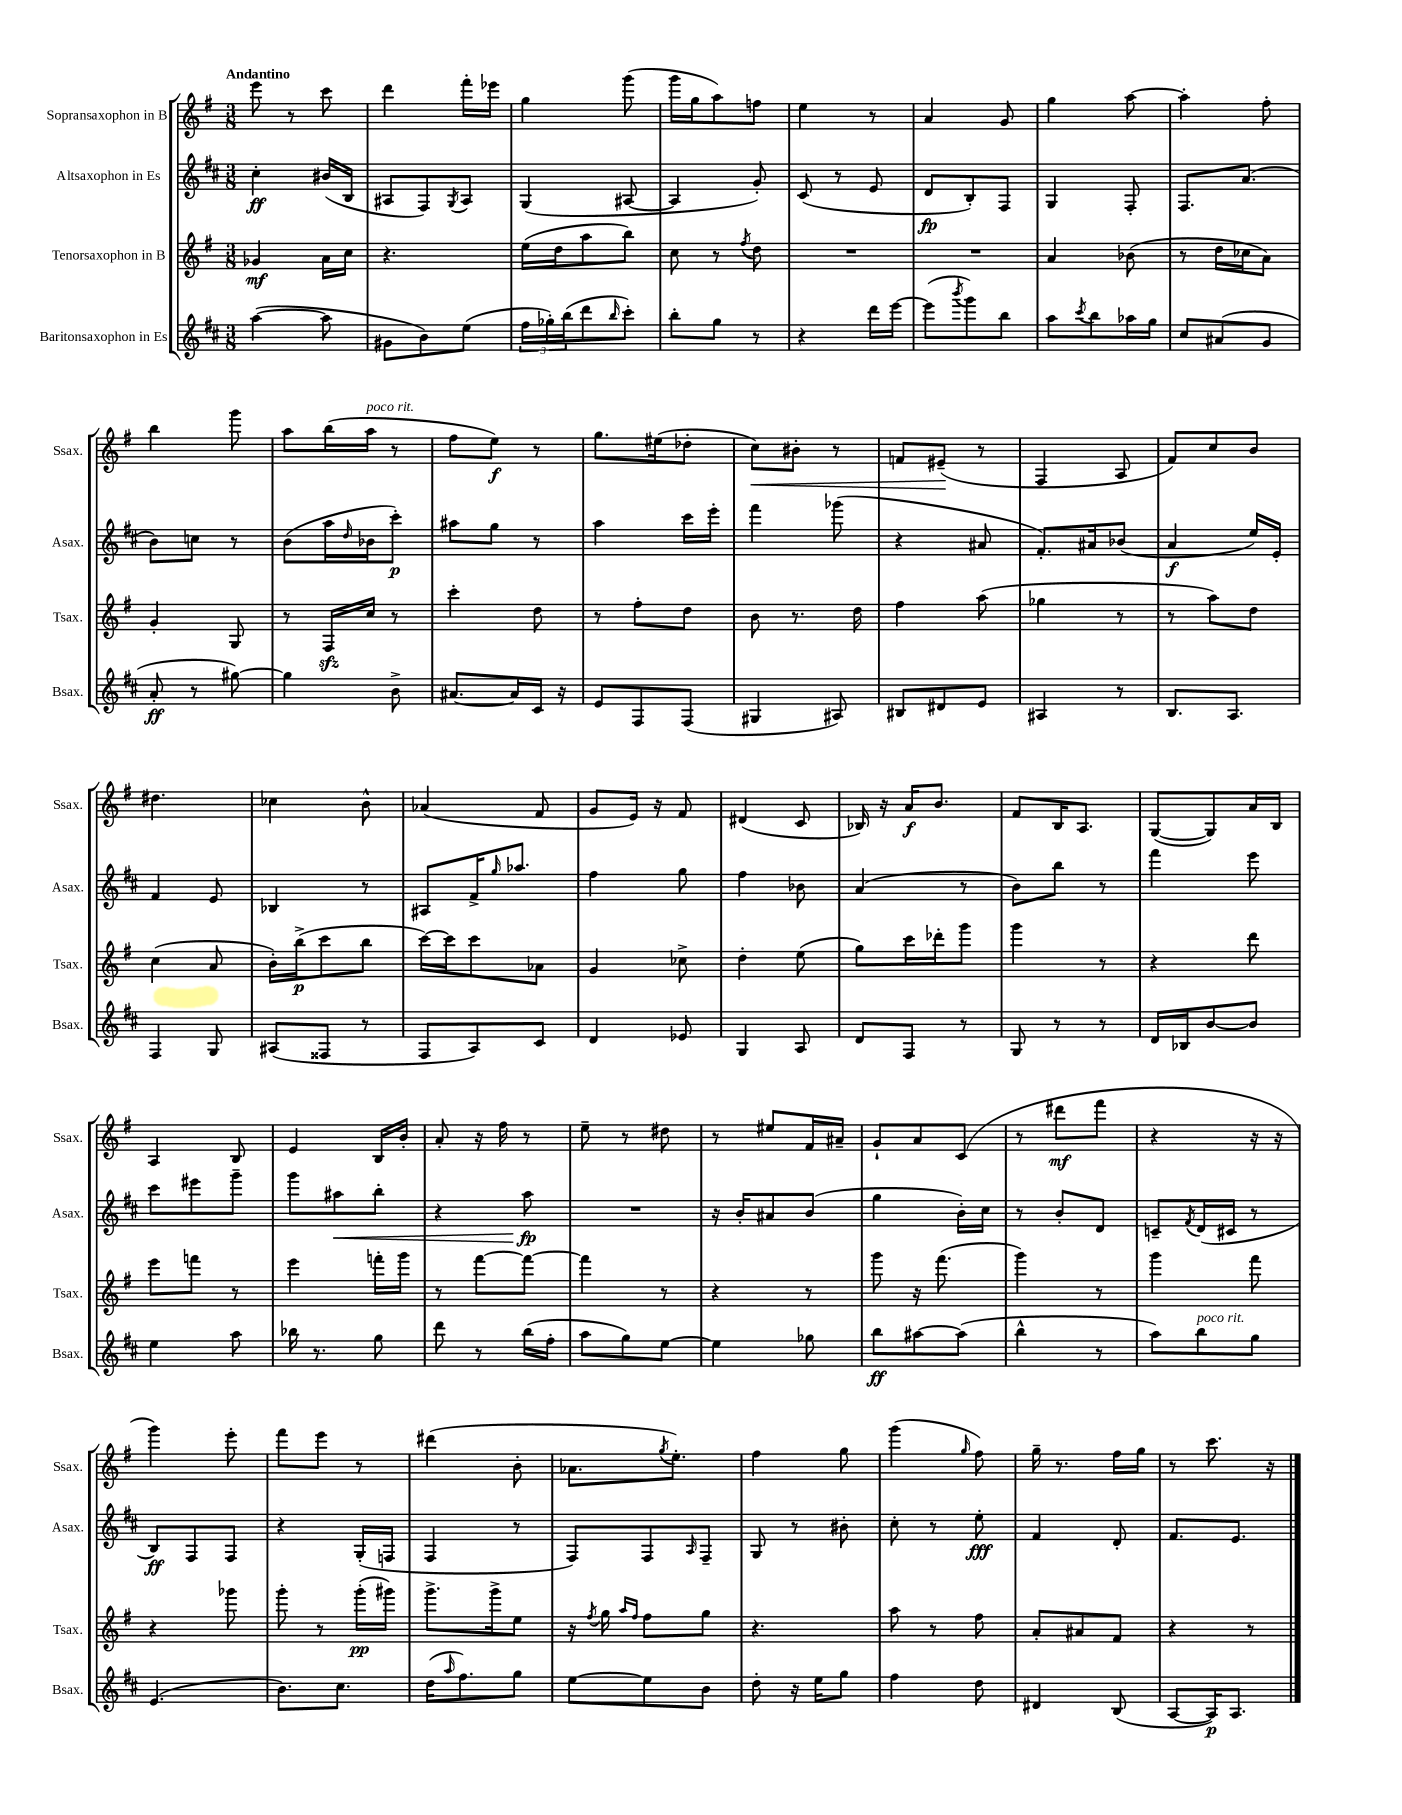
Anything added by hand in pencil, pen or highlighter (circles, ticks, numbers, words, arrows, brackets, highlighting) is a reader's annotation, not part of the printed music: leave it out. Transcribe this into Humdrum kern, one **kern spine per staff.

**kern	**kern	**kern	**kern
*staff4	*staff3	*staff2	*staff1
*clefG2	*clefG2	*clefG2	*clefG2
*k[f#c#]	*k[f#]	*k[f#c#]	*k[f#]
*M3/8	*M3/8	*M3/8	*M3/8
([4aa	4g-	4cc#'	8eee
.	.	.	8r
8aa]	16a	(16b#	8ccc
.	16cc	16B	.
=	=	=	=
8g#	4.r	8A#	4ddd
8b)	.	8F#)	.
.	.	8qG	.
(8ee	.	8A#	16fff#'
.	.	.	16eee-
=	=	=	=
24ff#	(16ee	(4G	4gg
24gg-')	.	.	.
.	16dd	.	.
(24bb	.	.	.
8ddd	8aa	.	.
16qqbb	.	.	.
8ccc#')	8bb)	[8A#	(8ggg
=	=	=	=
8bb'	8cc	4A#]	16ggg
.	.	.	16gg
8gg	8r	.	8aa)
.	8qff#	.	.
8r	8dd	8g')	8ff
=	=	=	=
4r	4.r	(8c#	4ee
.	.	8r	.
16ddd	.	8e	8r
[16eee	.	.	.
=	=	=	=
(8eee]	4.r	8d	4a
8qbbb	.	.	.
8ggg)	.	8B')	.
8bb	.	8F#	8g
=	=	=	=
8aa	4a	4G	4gg
8qccc#	.	.	.
8bb	.	.	.
16aa-	(8b-	8F#'	[8aa
16gg	.	.	.
=	=	=	=
8cc#	8r	8.F#	4aa']
(8a#	16dd	.	.
.	16cc-	(8.a	.
8g	8a)	.	8ff#'
=	=	=	=
8a'	4g'	8b)	4bb
8r	.	8cc	.
[8gg#)	8G	8r	8ggg
=	=	=	=
4gg#]	8r	(8b	8aa
.	16F#	16aa	(16bb
.	.	16qqdd	.
.	16cc	16b-	16aa
8b^	8r	8ccc#')	8r
=	=	=	=
[8.a#	4ccc'	8aa#	8ff#
.	.	8gg	8ee)
16a#]	.	.	.
16c#	8dd	8r	8r
16r	.	.	.
=	=	=	=
8e	8r	4aa	8.gg
8F#	8ff#'	.	.
.	.	.	(16ee#
(8F#	8dd	16ccc#	8dd-'
.	.	16eee'	.
=	=	=	=
4G#	8b	4fff#	8cc)
.	8.r	.	8b#'
8A#)	.	(8ggg-	8r
.	16dd	.	.
=	=	=	=
8B#	4ff#	4r	8f
8d#	.	.	(8e#~
8e	(8aa	8a#	8r
=	=	=	=
4A#	4gg-	8.f#')	4F#
.	.	16a#	.
8r	8r	(8b-	8A
=	=	=	=
8.B	8r	4a	8f#)
.	8aa)	.	8cc
8.A	.	.	.
.	8dd	16ee)	8b
.	.	16e'	.
=	=	=	=
4F#	(4cc	4f#	4.dd#
8G	8a	8e	.
=	=	=	=
(8A#	16b')	4B-	4cc-
.	(16bb^	.	.
8F##	8ccc	.	.
8r	8bb	8r	8b^^
=	=	=	=
8F#	[16ccc)	8A#	(4a-
.	16ccc]	.	.
8A)	8ccc	16f#^	.
.	.	16qqgg	.
.	.	8.aa-	.
8c#	8a-	.	8f#
=	=	=	=
4d	4g	4ff#	8g
.	.	.	16e)
.	.	.	16r
8e-	8cc-^	8gg	8f#
=	=	=	=
4G	4dd'	4ff#	(4d#
8A	(8ee	8b-	8c
=	=	=	=
8d	8gg)	(4a	16B-)
.	.	.	16r
8F#	16ccc	.	16a
.	16ddd-'	.	8.b
8r	8ggg	8r	.
=	=	=	=
8G	4ggg	8b)	8f#
8r	.	8bb	16B
.	.	.	8.A
8r	8r	8r	.
=	=	=	=
16d	4r	4fff#	([8G
16B-	.	.	.
[8b	.	.	8G])
8b]	8ddd	8eee	16a
.	.	.	16B
=	=	=	=
4ee	8eee	8ccc#	4A
.	8fff	8eee#	.
8aa	8r	8ggg~	8B
=	=	=	=
16bb-	4eee	8ggg	4e
8.r	.	.	.
.	.	8aa#	.
8gg	16fff'	8bb'	16B
.	16ggg	.	16b'
=	=	=	=
8ddd	8r	4r	8a'
8r	[8fff#	.	16r
.	.	.	16ff#
(16bb	8fff#_	8aa	8r
16ff#'	.	.	.
=	=	=	=
8aa	4fff#]	4.r	8ee~
8gg)	.	.	8r
[8ee	8r	.	8dd#
=	=	=	=
4ee]	4r	16r	8r
.	.	16b'	.
.	.	8a#	8ee#
8gg-	8r	(8b	16f#
.	.	.	16a#~
=	=	=	=
8bb	8ggg	4gg	8g`
[8aa#	16r	.	8a
.	(8.fff#	.	.
(8aa#]	.	16b')	(8c
.	.	16cc#	.
=	=	=	=
4bb^^	4ggg)	8r	8r
.	.	8b'	8ddd#
8r	8r	8d	8fff#
=	=	=	=
8aa)	4ggg	8c~	4r
.	.	8qf#	.
8bb	.	(16d	.
.	.	16c#	.
8gg	8fff#	8r	16r
.	.	.	16r
=	=	=	=
(4.e	4r	8B)	4ggg)
.	.	8F#	.
.	8ggg-	8F#	8eee'
=	=	=	=
8.b)	8ggg'	4r	8fff#
.	8r	.	8eee
8.cc#	.	.	.
.	(16ggg'	(16G'	8r
.	16ggg#)	16F	.
=	=	=	=
(16dd	8.ggg^	4F#	(4ddd#
16qqaa	.	.	.
8.ff#)	.	.	.
.	16ggg^	.	.
8gg	8ee	8r	8b'
=	=	=	=
[8ee	16r	8F#)	8.a-
.	8qff#	.	.
.	16gg	.	.
.	16qqaa	.	.
.	16qqff#	.	.
8ee]	8ff#	8F#	.
.	.	.	8qgg
.	.	.	8.ee')
.	.	16qqA	.
8b	8gg	8F#~	.
=	=	=	=
8dd'	4.r	8G	4ff#
16r	.	8r	.
16ee	.	.	.
8gg	.	8b#'	8gg
=	=	=	=
4ff#	8aa	8cc#'	(4ggg
.	8r	8r	.
.	.	.	16qqgg
8dd	8ff#	8ee'	8ff#)
=	=	=	=
4d#	8a'	4f#	16gg~
.	.	.	8.r
.	8a#	.	.
(8B	8f#	8d'	16ff#
.	.	.	16gg
=	=	=	=
[8A	4r	8.f#	8r
16A])	.	.	8.ccc
8.A	.	8.e	.
.	8r	.	.
.	.	.	16r
==	==	==	==
*-	*-	*-	*-
